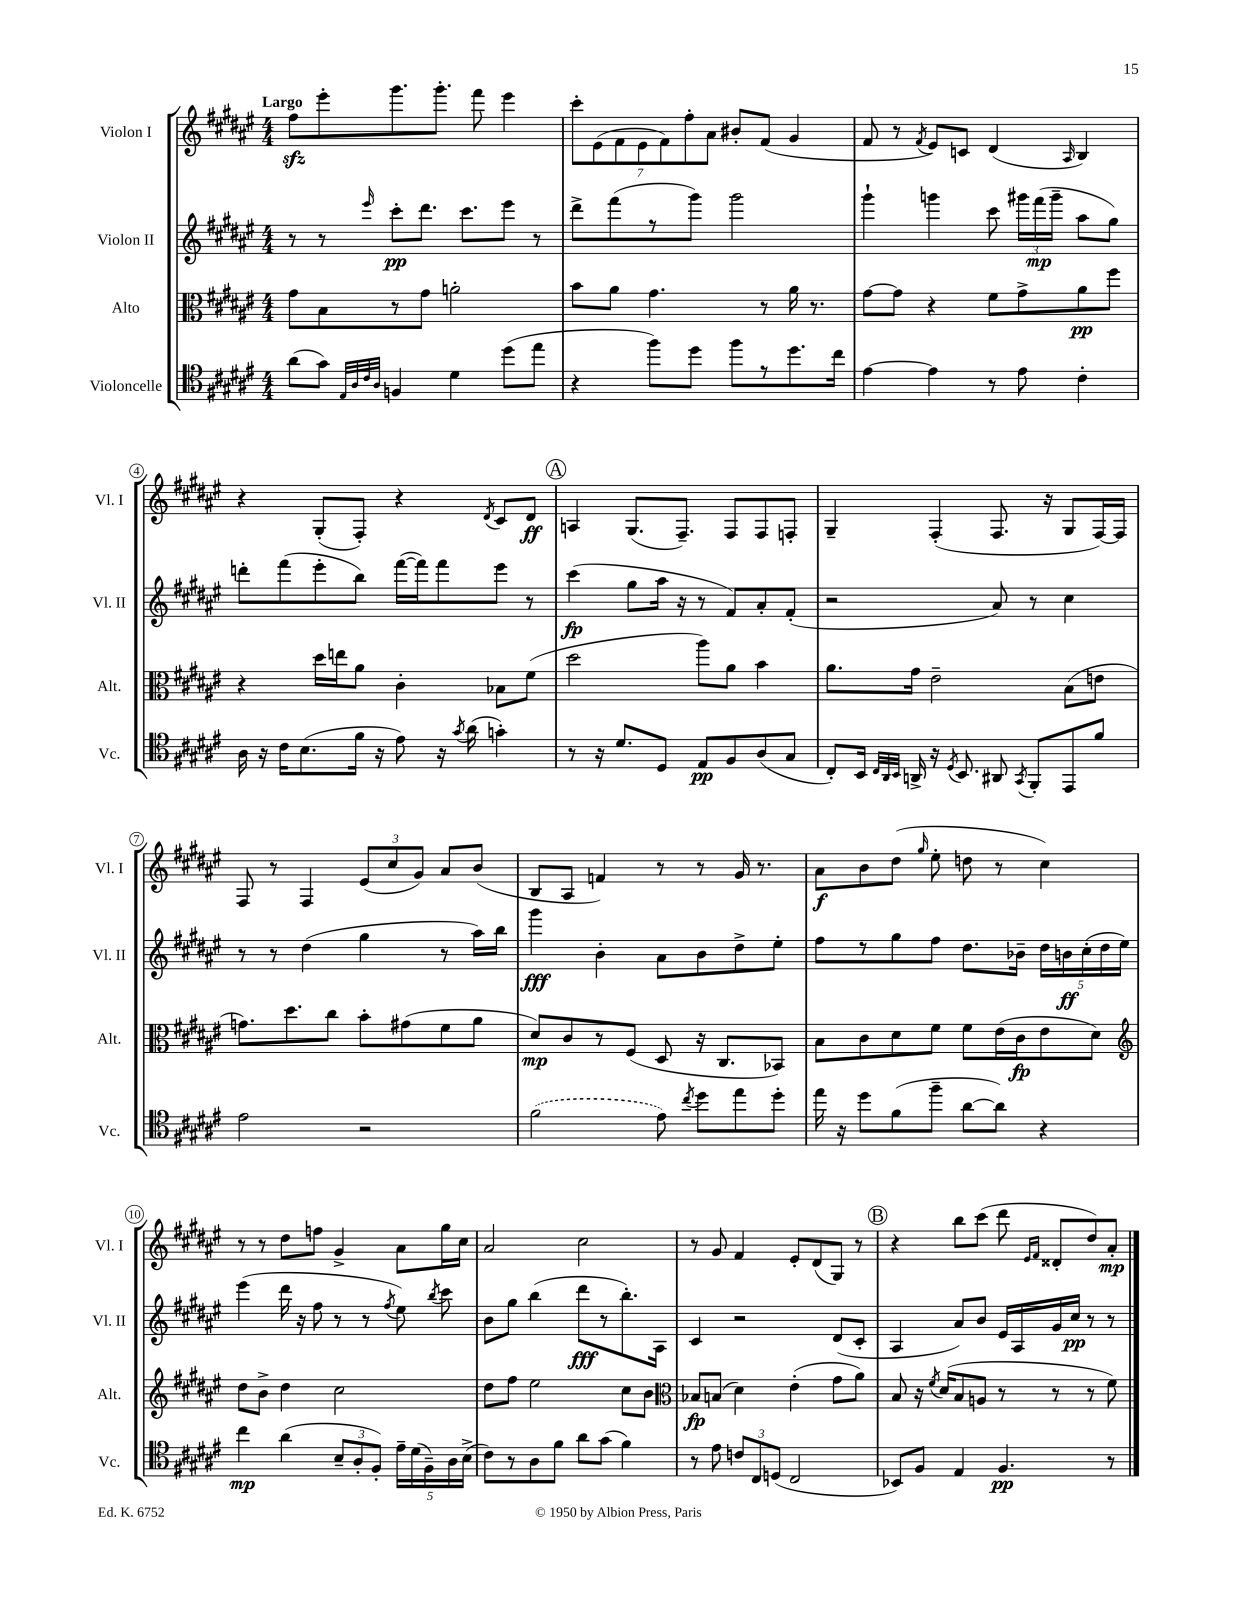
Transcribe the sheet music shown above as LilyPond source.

<<
\new StaffGroup <<
\new Staff = "s0" \with { instrumentName = "Violon I" shortInstrumentName = "Vl. I" } {
    \clef treble \key fis \major \numericTimeSignature \time 4/4 \tempo "Largo"
    \autoBeamOff fis''8[\sfz eis'''8-. gis'''8. gis'''8.]-. fis'''8 eis'''4 |
    \tuplet 7/4 { cis'''8[-. eis'8( fis'8 eis'8 fis'8) fis''8-. ais'8] } bis'8[-. fis'8]( gis'4 |
    fis'8 r8 \acciaccatura { fis'8 } eis'8[) c'8] dis'4( \grace { ais16 } b4) |
    r4 gis8[-.( fis8]-.) r4 \acciaccatura { dis'8 } cis'8[ dis'8]\ff |
    \mark \markup { \circle "A" } a4 gis8.[( fis8.]--) fis8[ fis8 f8]-. |
    gis4-- fis4-.( fis8. r16 gis8[ fis16~) fis16] |
    fis8 r8 fis4 \tuplet 3/2 { eis'8[( cis''8 gis'8]) } ais'8[ b'8]( |
    b8[ ais8] f'4) r8 r8 gis'16 r8. |
    ais'8[\f b'8 dis''8]( \grace { gis''16 } eis''8-. d''8 r8 cis''4) |
    r8 r8 dis''8[ f''8] gis'4-> ais'8[ gis''16 cis''16] |
    ais'2 cis''2 |
    r8 gis'8 fis'4 eis'8[-. dis'8( gis8]) r8 |
    \mark \markup { \circle "B" } r4 b''8[ cis'''8]( dis'''8 \grace { eis'16[ fis'16] } disis'8[-. dis''8) ais'8]-.\mp \bar "|." |
}
\new Staff = "s1" \with { instrumentName = "Violon II" shortInstrumentName = "Vl. II" } {
    \clef treble \key fis \major \numericTimeSignature \time 4/4
    \autoBeamOff r8 r8 \grace { eis'''16 } cis'''8[-.\pp dis'''8.] cis'''8.[ eis'''8] r8 |
    dis'''8[-> fis'''8( r8 gis'''8]) gis'''2 |
    gis'''4-! g'''4 cis'''8 \tuplet 3/2 { gis'''16[ fis'''16\mp( gis'''16]-- } ais''8[ gis''8]) |
    d'''8[-. fis'''8( eis'''8-. b''8]) fis'''16[~( fis'''16) fis'''8 eis'''8] r8 |
    \mark \markup { \circle "A" } cis'''4\fp( gis''8[ ais''16] r16 r8 fis'8[) ais'8-. fis'8]-.( |
    r2 ais'8) r8 cis''4 |
    r8 r8 dis''4( gis''4 r8 ais''16[) b''16] |
    gis'''4\fff b'4-. ais'8[ b'8 dis''8-> eis''8]-. |
    fis''8[ r8 gis''8 fis''8] dis''8.[ bes'16]-- \tuplet 5/4 { dis''16[ b'16\ff cis''16-.( dis''16 eis''16]) } |
    eis'''4( dis'''16 r16 fis''8 r8 r8 \acciaccatura { fis''8 } eis''8) \acciaccatura { b''8 } cis'''8 |
    b'8[ gis''8] b''4( dis'''8[\fff r8 b''8.-.) ais16] |
    cis'4 r2 dis'8[( cis'8]-. |
    \mark \markup { \circle "B" } ais4 ais'8[) b'8] eis'16[ ais16 gis'16 cis''16]\pp r8 r8 \bar "|." |
}
\new Staff = "s2" \with { instrumentName = "Alto" shortInstrumentName = "Alt." } {
    \clef alto \key fis \major \numericTimeSignature \time 4/4
    \autoBeamOff gis'8[ b8 r8 gis'8] a'2-. |
    b'8[ ais'8] gis'4. r8 ais'16 r8. |
    gis'8[~ gis'8] r4 fis'8[ gis'8-> ais'8\pp fis''8] |
    r4 dis''16[ e''16 ais'8] cis'4-. bes8[ fis'8]( |
    \mark \markup { \circle "A" } dis''2 ais''8[) ais'8] b'4 |
    ais'8.[ gis'16] eis'2-- b8[( e'8] |
    g'8.[) dis''8. cis''8] b'8[-. gis'8( fis'8 ais'8] |
    dis'8[\mp) cis'8 r8 fis8]( dis8 r16 cis8.[ bes,8]) |
    b8[ cis'8 dis'8 fis'8] fis'8[ eis'16( cis'16\fp eis'8 dis'8]) |
    \clef treble dis''8[ b'8]-> dis''4 cis''2 |
    dis''8[ fis''8] eis''2 cis''8[ b'8] |
    \clef alto bes8[\fp b8]( dis'4) eis'4-.( gis'8[ ais'8]) |
    \mark \markup { \circle "B" } b8 r16 \acciaccatura { fis'8 } dis'16[( b8 a8] r8 r8 r8 fis'8) \bar "|." |
}
\new Staff = "s3" \with { instrumentName = "Violoncelle" shortInstrumentName = "Vc." } {
    \clef tenor \key fis \major \numericTimeSignature \time 4/4
    \autoBeamOff ais'8[( gis'8]) \grace { eis32[ ais32 cis'32 ais32] } f4 dis'4 dis''8[( eis''8] |
    r4 fis''8[) dis''8] fis''8[ r8 dis''8. cis''16] |
    eis'4~ eis'4 r8 eis'8 cis'4-. |
    ais16 r16 cis'16[ b8.( fis'16] r16 eis'8) r16 \acciaccatura { gis'8 } ais'16( g'4-.) |
    \mark \markup { \circle "A" } r8 r16 dis'8.[ dis8] eis8[\pp fis8 ais8( gis8] |
    cis8[-.) b,16] \grace { cis32[ ais,32 b,32] } a,16-> r16 \acciaccatura { dis8 } b,8. ais,8 \acciaccatura { gis,8 } fis,8[-. eis,8 fis'8] |
    eis'2 r2 |
    \once \slurDashed fis'2( eis'8) \acciaccatura { cis''8 } dis''8[ eis''8 dis''8]-. |
    eis''16 r16 dis''8[ fis'8( fis''8]-- ais'8[~ ais'8]) r4 |
    cis''4\mp ais'4( \tuplet 3/2 { b8[-- ais8-. fis8]-.) } \tuplet 5/4 { eis'16[-- dis'16( fis16--) ais16 b16]->( } |
    cis'8[) r8 ais8 fis'8] ais'8[ gis'8]( fis'4) |
    r8 eis'8 \tuplet 3/2 { c'8[ cis8 d8]( } cis2 |
    \mark \markup { \circle "B" } bes,8[) fis8] eis4 fis4.\pp r8 \bar "|." |
}
>>
>>
\layout { \context { \Score \override BarNumber.stencil = #(make-stencil-circler 0.1 0.3 ly:text-interface::print) } }
